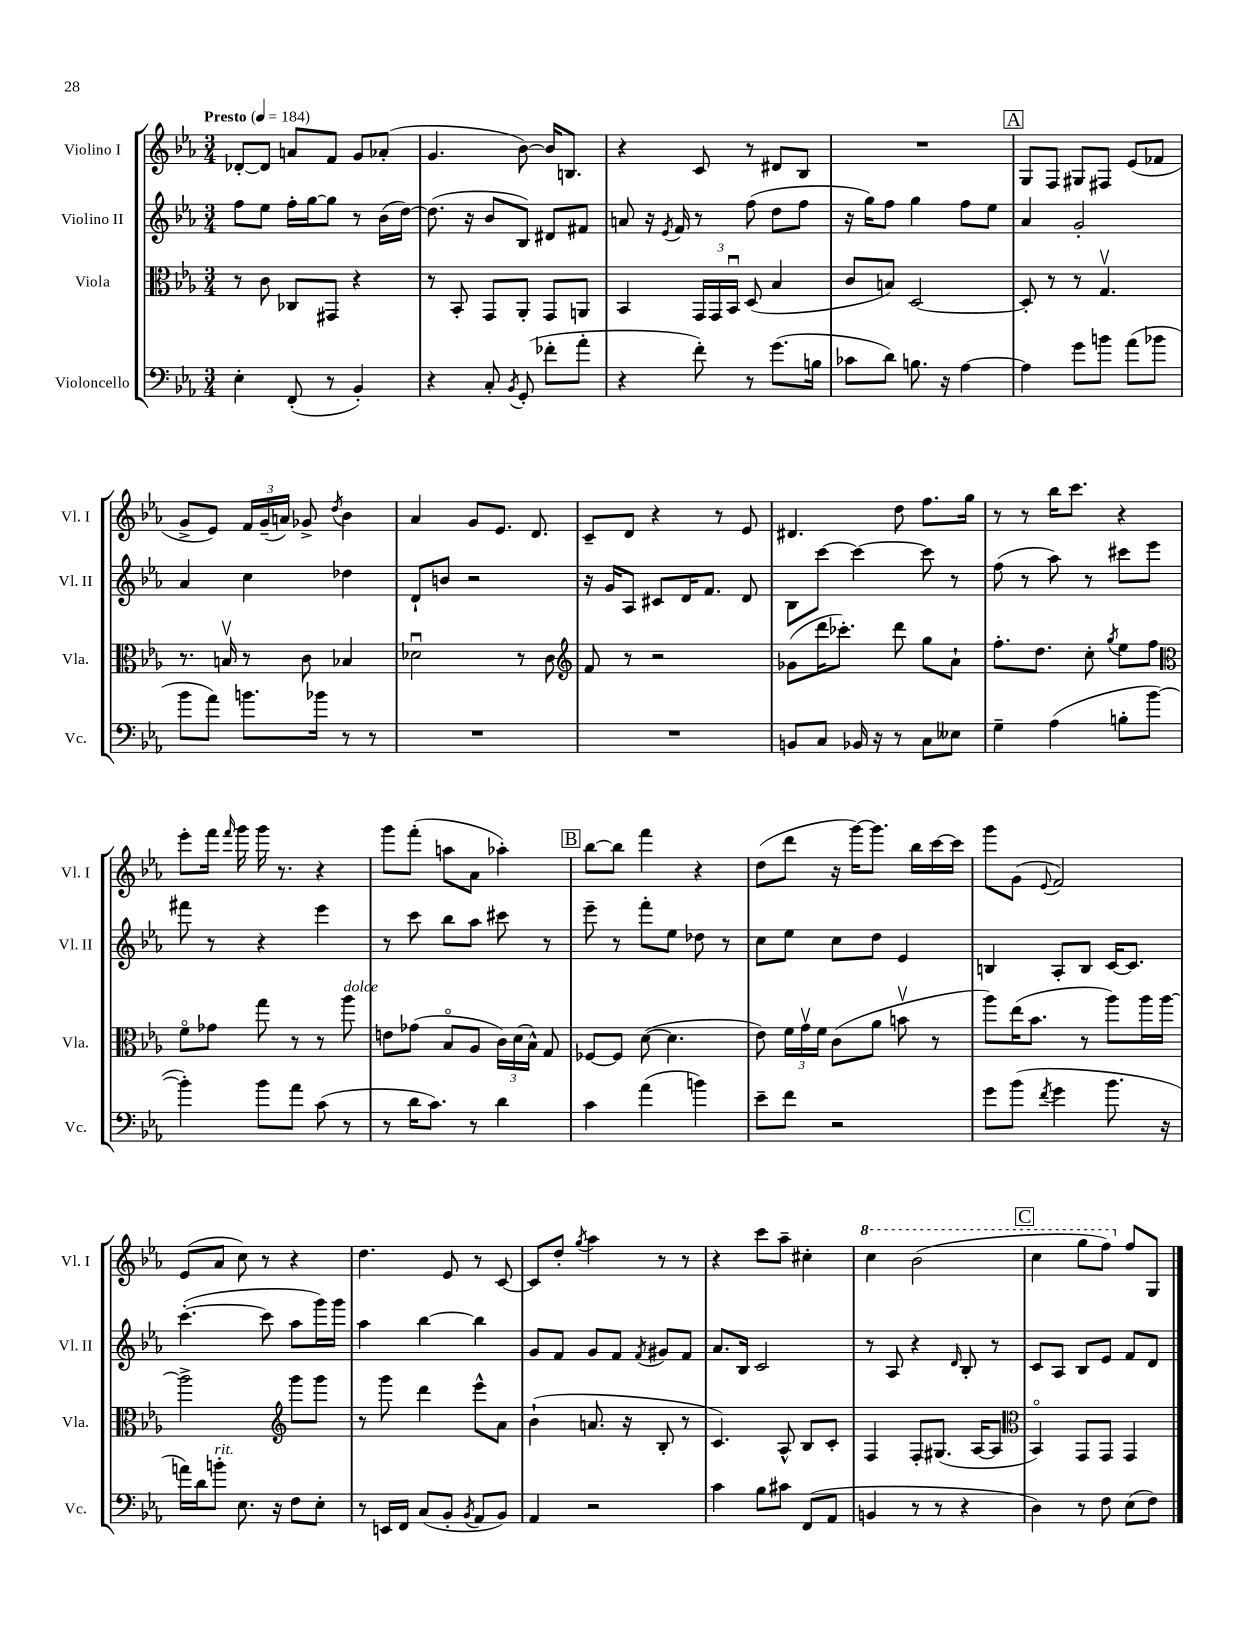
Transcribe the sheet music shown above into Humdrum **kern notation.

**kern	**kern	**kern	**kern
*staff4	*staff3	*staff2	*staff1
*clefF4	*clefC3	*clefG2	*clefG2
*k[b-e-a-]	*k[b-e-a-]	*k[b-e-a-]	*k[b-e-a-]
*M3/4	*M3/4	*M3/4	*M3/4
*MM184	*MM184	*MM184	*MM184
4E-'	8r	8ff	[8d-'
.	8c	8ee-	8d-]
(8FF'	8C-	16ff'	8a
.	.	[16gg	.
8r	8GG#	8gg]	8f
4BB-')	4r	8r	8g
.	.	(16b-	(8a-'
.	.	[16dd)	.
=	=	=	=
4r	8r	(8.dd]	4.g
.	8BB-'	.	.
.	.	16r	.
8C'	8GG	8b-	.
8qBB-	.	.	.
(8GG'	8AA-'	8B-)	[8b-)
8f-'	8GG	8d#	16b-]
.	.	.	8.B
8a-'	8AA	8f#	.
=	=	=	=
4r	4BB-	8a	4r
.	.	16r	.
.	.	8qe-	.
.	.	16f	.
8f')	24GG	8r	8c
.	24GG	.	.
.	24BB-u	.	.
8r	(8D	(8ff	8r
(8.g	4B-	8dd	8d#
.	.	8ff	8B-
16B	.	.	.
=	=	=	=
8c-	8c	16r	2.r
.	.	16gg)	.
8d)	8B)	8ff	.
8.B	[2D	4gg	.
16r	.	.	.
[4A-	.	8ff	.
.	.	8ee-	.
=	=	=	=
4A-]	8D']	4a-	8G
.	8r	.	8F
8g	8r	2g'	8G#
8b	4.Gv	.	8F#
(8a-	.	.	(8e-
8b-	.	.	8f-
=	=	=	=
8b-	8.r	4a-	8g^
8a-)	.	.	8e-)
.	16Bv	.	.
8.b	8r	4cc	24f
.	.	.	(24g~
.	.	.	24a)
.	8c	.	8g-^
16b-	.	.	.
.	.	.	8qdd
8r	4B-	4dd-	4b-
8r	.	.	.
=	=	=	=
2.r	2d-u	8d`	4a-
.	.	8b	.
.	.	2r	8g
.	.	.	8.e-
.	8r	.	.
.	.	.	8.d
.	8c	.	.
=	=	=	=
*	*clefG2	*	*
2.r	8f	16r	8c~
.	.	16g	.
.	8r	8A-	8d
.	2r	8c#	4r
.	.	16d	.
.	.	8.f	.
.	.	.	8r
.	.	8d	8e-
=	=	=	=
8BB	(8g-	8B-	4.d#
8C	16ddd	[8ccc	.
.	8.ccc-')	.	.
16BB-	.	4ccc_	.
16r	.	.	.
8r	8ddd	.	8dd
8C	8gg	8ccc]	8.ff
8E--	8a-`	8r	.
.	.	.	16gg
=	=	=	=
4G~	8.ff'	(8ff	8r
.	.	8r	8r
.	8.dd	.	.
(4A-	.	8aa-)	16bb-
.	.	.	8.ccc
.	8cc'	8r	.
.	8qgg	.	.
8B'	8ee-	8ccc#	4r
[8b-	8ff	8eee-	.
=	=	=	=
*	*clefC3	*	*
4b-'])	8fo	8fff#	8eee-'
.	8g-	8r	16fff
.	.	.	16qqfff
.	.	.	16ggg
8b-	8gg	4r	16ggg
.	.	.	8.r
8a-	8r	.	.
(8c	8r	4eee-	4r
8r	8aa-	.	.
=	=	=	=
8r	8e	8r	8ggg
16d	(8g-	8ccc	(8fff'
8.c)	.	.	.
.	8B-o	8bb-	8aa
8r	8A-	8aa-	8a-
4d	24c)	8ccc#	4aa-')
.	(24d	.	.
.	24B-^^)	.	.
.	8G	8r	.
=	=	=	=
4c	[8F-	8eee-~	[8bb-
.	8F-]	8r	8bb-]
(4a-	([8d	8fff'	4fff
.	4.d]	8ee-	.
4b)	.	8dd-	4r
.	.	8r	.
=	=	=	=
8e-~	8e-)	8cc	(8dd
8f	24f	8ee-	8ddd
.	24gv	.	.
.	24f	.	.
2r	(8c	8cc	16r
.	.	.	[16ggg)
.	8a-	8dd	8.ggg]
.	8bv	4e-	.
.	.	.	16bb-
.	8r	.	[16ccc
.	.	.	16ccc]
=	=	=	=
8g	8aa-)	4B	8ggg
(8b-	(16ee-	.	(8g
.	8.b-	.	.
8qf	.	.	8qqe-
4g	.	8A-'	2f)
.	8r	8B	.
8.b-	8aa-)	[16c	.
.	.	8.c]	.
.	16aa-	.	.
16r	[16aa-	.	.
=	=	=	=
16a)	2aa-^]	([4.ccc'	(8e-
16d	.	.	.
8b'	.	.	8a-
8.E-	.	.	8cc)
.	.	8ccc]	8r
16r	.	.	.
*	*clefG2	*	*
8F	8ggg	8aa-	4r
8E-'	8ggg	16ggg)	.
.	.	16ggg	.
=	=	=	=
8r	8r	4aa-	4.dd
16EE	8ggg	.	.
16FF	.	.	.
(8C	4ddd	[4bb-	.
8BB-'	.	.	8e-
8qBB-	.	.	.
8AA-	8eee-^^	4bb-]	8r
8BB-)	8a-	.	[8c
=	=	=	=
4AA-	(4b-`	8g	8c]
.	.	8f	8dd'
.	.	.	8qgg
2r	8.a	8g	4aa-
.	.	8f	.
.	16r	.	.
.	.	8qf	.
.	8B-'	8g#	8r
.	8r	8f	8r
=	=	=	=
4c	4.c)	8.a-	4r
.	.	16B-	.
8B-	.	2c	8ccc
8c#	8A-^^	.	8aa-~
(8FF	8B-	.	4cc#'
8AA-	8c'	.	.
=	=	=	=
4BB	4F	8r	4ccc
.	.	8A-	.
8r	8F'	4r	(2bb-
8r	(8.G#	.	.
.	.	16qqd	.
4r	.	8B-'	.
.	[16A-	.	.
.	8A-]	8r	.
=	=	=	=
*	*clefC3	*	*
4D)	4BB-o)	8c	4ccc
.	.	8A-	.
8r	8GG	8B-	8ggg
8F	8GG	8e-	8fff)
(8E-	4GG	8f	8ff
8F)	.	8d	8G
==	==	==	==
*-	*-	*-	*-
